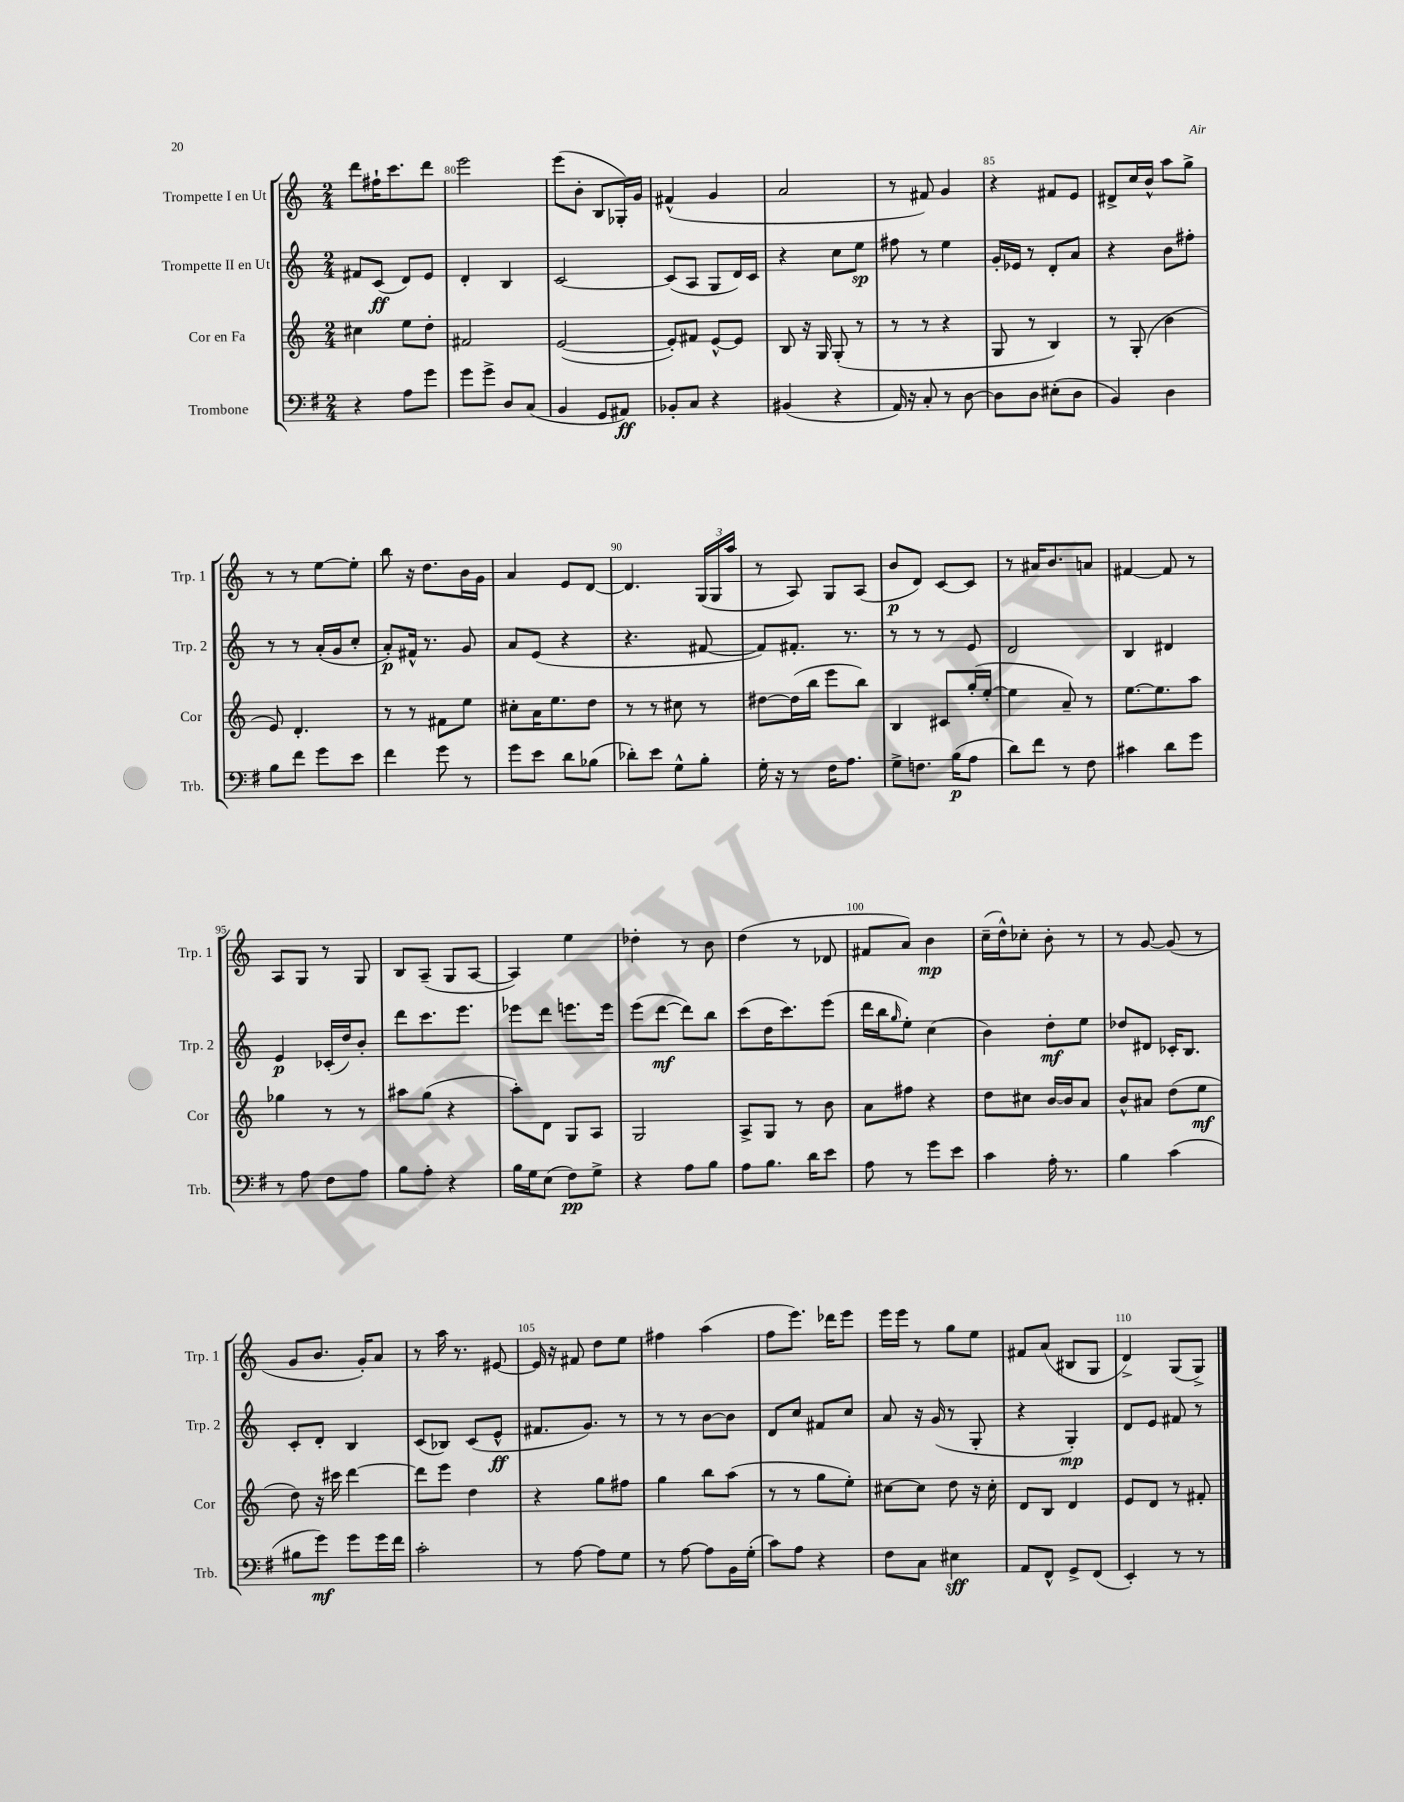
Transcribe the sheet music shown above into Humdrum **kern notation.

**kern	**kern	**kern	**kern
*staff4	*staff3	*staff2	*staff1
*clefF4	*clefG2	*clefG2	*clefG2
*k[f#]	*k[]	*k[]	*k[]
*M2/4	*M2/4	*M2/4	*M2/4
4r	4cc#	8f#	8ddd
.	.	(8c	16ff#`
.	.	.	8.ccc
8A	8ee	8d)	.
8g	8dd'	8e	8ddd
=	=	=	=
8g	2f#	4d'	2eee
8g^	.	.	.
8D	.	4B	.
(8C	.	.	.
=	=	=	=
4BB	([2e	[2c	(8eee
.	.	.	8b'
8GG	.	.	8B
8AA#)	.	.	16G-')
.	.	.	16g
=	=	=	=
8BB-'	8e'])	(8c]	(4f#^^
8C	8f#	8A	.
4r	[8e^^	8G	4g
.	8e]	16d)	.
.	.	16c	.
=	=	=	=
(4BB#	8B	4r	2a
.	16r	.	.
.	16G	.	.
4r	(8G'	8cc	.
.	8r	8ee	.
=	=	=	=
16AA)	8r	8ff#	8r
16r	.	.	.
8C'	8r	8r	8f#)
8r	4r	4ee	4g
[8D	.	.	.
=	=	=	=
8D]	8G	16g'	4r
.	.	16e-	.
8D	8r	8r	.
(8E#'	4B)	8d'	8f#
8D	.	8a	8e
=	=	=	=
4BB)	8r	4r	8d#^
.	(8G'	.	16cc
.	.	.	16b^^
4D	4b	8b	8aa
.	.	8ff#'	8gg^
=	=	=	=
8B	8e)	8r	8r
8f#	4.d'	8r	8r
8g	.	(16a'	[8ee
.	.	16g	.
8e	.	8cc'	8ee']
=	=	=	=
4f#	8r	8a')	8bb
.	8r	16f#^^	16r
.	.	8.r	8.dd
8g	8f#	.	.
8r	8ee	8g	16b
.	.	.	16g
=	=	=	=
8g	8cc#'	8a	4a
8e	16a	(8e	.
.	8.ee	.	.
8d	.	4r	8e
(8B-	8dd	.	[8d
=	=	=	=
8d-')	8r	4.r	4.d]
8e	8r	.	.
8G^^	8cc#	.	.
8B'	8r	[8f#	(24G
.	.	.	24G
.	.	.	24aa
=	=	=	=
16G'	[8dd#	8f#])	8r
16r	.	.	.
8r	(16dd#]	8.f#'	8A)
.	16bb	.	.
16F#	8eee	.	8G
8.A	.	8.r	.
.	8bb)	.	(8A
=	=	=	=
8G^	4B	8r	8b
8.F	.	8r	8d)
.	8c#	8r	[8c
(16B	.	.	.
8A	(16gg'	8e	8c]
.	[16ee'	.	.
=	=	=	=
8d)	4ee]	2d	8r
8f#	.	.	16a#
.	.	.	8.b
8r	8a~)	.	.
8F#	8r	.	8a
=	=	=	=
4c#	[8.ee	4B	[4f#
.	8.ee]	.	.
8d	.	4d#	8f#]
8g	8aa	.	8r
=	=	=	=
8r	4gg-	4e	8A
8A	.	.	8G
8F#	8r	(16c-'	8r
.	.	16dd)	.
8A	8r	8b'	8G
=	=	=	=
8B	8aa#	8ddd	8B
8A'	(8gg	8.ccc	(8A~
4r	4r	.	8G
.	.	8.eee	.
.	.	.	[8A
=	=	=	=
16B	8aa')	8eee-	4A])
16G	.	.	.
(8E	8d	8ddd	.
8F#)	8G	8.eee	4ee
8G^	8A	.	.
.	.	16eee	.
=	=	=	=
4r	2G	(8eee	4dd-'
.	.	[8ddd	.
8A	.	8ddd])	8r
8B	.	8bb	8b
=	=	=	=
8A	8A^	(8ccc	(4dd
8.B	8G	16dd	.
.	.	8.ccc)	.
.	8r	.	8r
16d	.	.	.
8e	8b	(8eee	8d-
=	=	=	=
8A	8a	16ddd	8f#
.	.	16bb	.
.	.	16qqgg	.
8r	8ff#	8ee')	8a)
8g	4r	(4cc	4b
8e	.	.	.
=	=	=	=
4c	8dd	4b)	(16cc~
.	.	.	16dd^^)
.	8cc#	.	8cc-'
16A'	[16b	8dd'	8b'
8.r	16b]	.	.
.	8a	8ee	8r
=	=	=	=
4B	8b^^	8dd-	8r
.	8a#	8d#	[8g
(4c	(8dd	16c-'	(8g]
.	.	8.B	.
.	8ee	.	8r
=	=	=	=
8B#	8dd)	8c'	8g
8g)	16r	8d'	8.b
.	16ccc#	.	.
8g	[4ddd	4B	.
.	.	.	16g')
16g	.	.	8a
16f#	.	.	.
=	=	=	=
2c'	8ddd]	(8c	8r
.	8eee	8B-)	16aa
.	.	.	8.r
.	4dd	(8c	.
.	.	8e^^	[8e#
=	=	=	=
8r	4r	8.f#	16e#]
.	.	.	16r
[8A	.	.	8f#
.	.	8.g)	.
8A]	8gg	.	8dd
8G	8ff#	8r	8ee
=	=	=	=
8r	4gg	8r	4ff#
[8A	.	8r	.
8A]	8bb	[8b	(4aa
16BB	(8aa	8b]	.
(16G'	.	.	.
=	=	=	=
8c)	8r	8d	8ff
8A	8r	8cc	8.eee)
4r	8gg	8f#	.
.	.	.	16ddd-
.	8ee')	8cc	8eee
=	=	=	=
8F#	[8cc#	8a	16eee
.	.	.	16eee
8C	8cc#]	16r	8r
.	.	(16g	.
4E#	8dd	8r	8gg
.	16r	8G'	8ee
.	16cc#'	.	.
=	=	=	=
8AA	8d	4r	8f#
8FF#^^	8B	.	(8a
8GG^	4d	4G')	8B#
(8FF#	.	.	8G
=	=	=	=
4EE')	8e	8d	4d^)
.	8d	8e	.
8r	8r	8f#	(8G
8r	8f#'	8r	8G^)
==	==	==	==
*-	*-	*-	*-
